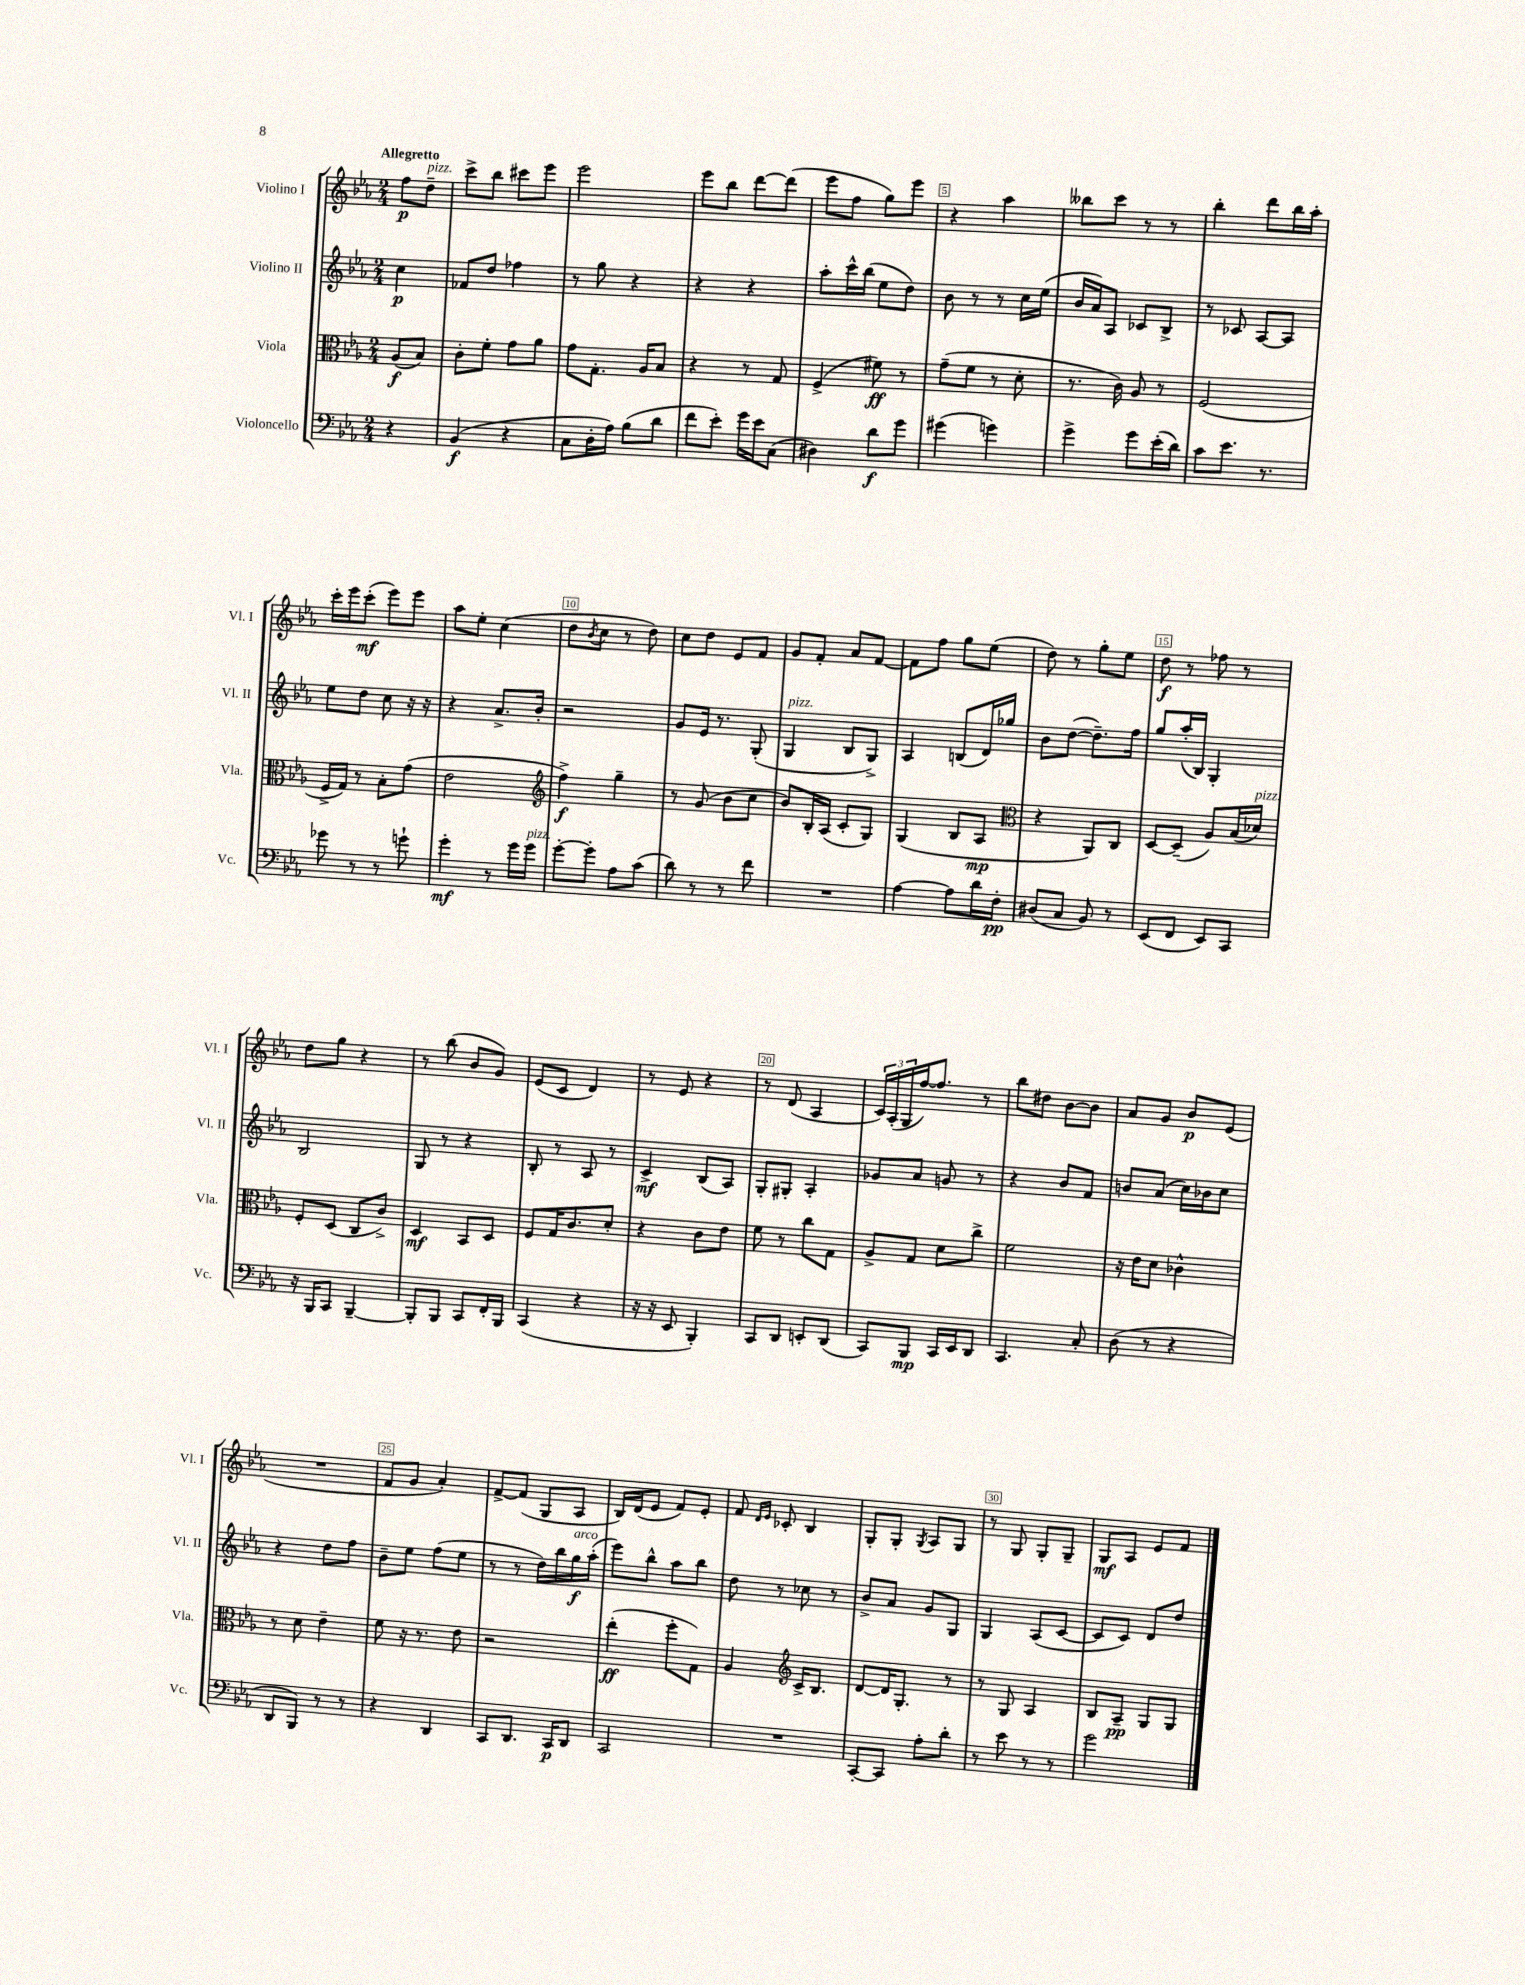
<<
\new StaffGroup <<
\new Staff = "s0" \with { instrumentName = "Violino I" shortInstrumentName = "Vl. I" } {
    \clef treble \key ees \major \numericTimeSignature \time 2/4 \partial 4 \tempo "Allegretto"
    f''8\p d''8--^\markup { \italic "pizz." } |
    c'''8-> bes''8 cis'''8 ees'''8 |
    ees'''2 |
    ees'''8 bes''8 d'''8~ d'''8( |
    ees'''8 f''8 g''8) ees'''8 |
    r4 aes''4 |
    beses''8 c'''8 r8 r8 |
    bes''4-. d'''8 bes''16 aes''16-. |
    c'''16-. ees'''16 c'''8-.\mf( ees'''8) ees'''8 |
    aes''8 ees''8-. c''4( |
    d''8 \acciaccatura { bes'8 } c''8 r8 d''8) |
    c''8 d''8 ees'8 f'8 |
    g'8 f'8-. aes'8 f'8~ |
    f'8 f''8 g''8 ees''8( |
    d''8) r8 g''8-. ees''8 |
    d''8\f r8 fes''8 r8 |
    d''8 g''8 r4 |
    r8 bes''8( bes'8 g'8) |
    ees'8( c'8 d'4) |
    r8 ees'8 r4 |
    r8 d'8( aes4 |
    \tuplet 3/2 { c'16) aes16-.( g16 } f''16~) f''8. r8 |
    bes''8 dis''8 bes'8~ bes'8 |
    aes'8 g'8 bes'8\p ees'8( |
    R2 |
    f'8 g'8 aes'4-.) |
    f'8~-> f'8( g8 aes8 |
    bes16) d'16( ees'8 f'8) ees'8-. |
    f'8 \grace { d'16 ees'16 } ces'8-. bes4 |
    g8-. g8-. \acciaccatura { g8 } aes8 g8 |
    r8 g8 g8-. g8-- |
    g8\mf aes8 ees'8 f'8 \bar "|." |
}
\new Staff = "s1" \with { instrumentName = "Violino II" shortInstrumentName = "Vl. II" } {
    \clef treble \key ees \major \numericTimeSignature \time 2/4 \partial 4
    c''4\p |
    fes'8 d''8 fes''4 |
    r8 g''8 r4 |
    r4 r4 |
    aes''8-. c'''16-^ bes''16( ees''8 d''8) |
    bes'8 r8 r8 c''16 ees''16( |
    bes'16 aes'16) aes8 ces'8 bes8-> |
    r8 ces'8 aes8~ aes8 |
    ees''8 d''8 c''8 r16 r16 |
    r4 aes'8.-> bes'16-. |
    r2 |
    g'8 ees'16 r8. g8-.( |
    g4^\markup { \italic "pizz." } bes8 g8->) |
    aes4 b8( d'16) ges''16 |
    bes'8 d''8~( d''8.--) f''16 |
    g''8 aes''16-.( bes16) g4-. |
    bes2 |
    g8 r8 r4 |
    bes8-. r8 aes8 r8 |
    c'4->\mf bes8( aes8) |
    g8-. gis8-. aes4-. |
    ges'8 aes'8 g'8 r8 |
    r4 bes'8 f'8 |
    b'8 aes'8( c''16) bes'16 c''8 |
    r4 d''8 f''8 |
    bes'8-- ees''8 f''8( ees''8 |
    r8 r8 d''16) bes''16 g''16\f^\markup { \italic "arco" } aes''16-.( |
    ees'''8) bes''8-^ aes''8 bes''8 |
    d''8 r8 ces''8 r8 |
    bes'8-> aes'8 g'8 g8 |
    g4 aes8( c'8~ |
    c'8 c'8) d'8 d''8 \bar "|." |
}
\new Staff = "s2" \with { instrumentName = "Viola" shortInstrumentName = "Vla." } {
    \clef alto \key ees \major \numericTimeSignature \time 2/4 \partial 4
    aes8\f( bes8) |
    c'8-. f'8-. g'8 aes'8 |
    g'8 g8.-. aes16 bes8 |
    r4 r8 g8 |
    f4->( fis'8\ff) r8 |
    g'8--( f'8 r8 d'8-. |
    r8. c'16) aes8 r8 |
    f2( |
    f16-> g16) r8 bes8-. g'8( |
    ees'2 |
    \clef treble f''4->\f) g''4-- |
    r8 g'8( bes'8 c''8 |
    bes'8) bes16-. aes16( c'8-. g8) |
    g4( bes8 aes8\mp |
    \clef alto r4 aes,8) c8 |
    d8~ d8--( aes8) bes16( des'16^\markup { \italic "pizz." }) |
    f8-. d8( c8 c'8->) |
    d4\mf bes,8 d8 |
    f8 g16 c'8. d'8-. |
    r4 c'8 ees'8 |
    f'8 r8 c''8 g8 |
    aes8-> g8 d'8 c''8-> |
    f'2 |
    r16 ees'16 d'8 ces'4-^ |
    r8 d'8 ees'4-- |
    f'8 r16 r8. ees'8 |
    r2 |
    ees''4-.\ff( f''8-. g8) |
    aes4 \clef treble c'16-> bes8. |
    d'8~ d'16 g8.-. r8 |
    r8 g8 aes4 |
    bes8 aes8--\pp g8 g8 \bar "|." |
}
\new Staff = "s3" \with { instrumentName = "Violoncello" shortInstrumentName = "Vc." } {
    \clef bass \key ees \major \numericTimeSignature \time 2/4 \partial 4
    r4 |
    bes,4\f( r4 |
    c8 d16-. aes16) bes8( d'8 |
    f'8 ees'8-.) g'16 ees'16 c8( |
    dis4) d'8\f g'8 |
    gis'4( g'4) |
    g'4-> g'8 ees'16-.( d'16) |
    c'8 ees'8. r8. |
    ges'8 r8 r8 g'8-! |
    g'4-.\mf r8 g'16 g'16^\markup { \italic "pizz." } |
    g'8~-. g'8-. aes8 c'8( |
    d'8) r8 r8 f'8 |
    R2 |
    aes4~ aes8 d'16 f16-.\pp |
    dis8( c8 bes,8) r8 |
    ees,8( f,8 ees,8) c,8 |
    r16 bes,,16 c,8 bes,,4~-- |
    bes,,8-. bes,,8 c,8 f,16-. bes,,16 |
    c,4( r4 |
    r16 r16 ees,8 bes,,4-.) |
    c,8 d,8 e,8-. d,8( |
    c,8) bes,,8\mp c,16 ees,16 d,8 |
    c,4. c8-. |
    d8( r8 r4 |
    d,8 bes,,8) r8 r8 |
    r4 d,4 |
    c,8 d,8. c,16\p d,8 |
    c,2 |
    R2 |
    c,8~-. c,8 aes8-. d'8-. |
    r8 ees'8 r8 r8 |
    g'2 \bar "|." |
}
>>
>>
\layout { \context { \Score \override BarNumber.break-visibility = ##(#f #t #t) barNumberVisibility = #(every-nth-bar-number-visible 5) \override BarNumber.stencil = #(make-stencil-boxer 0.1 0.3 ly:text-interface::print) } }
